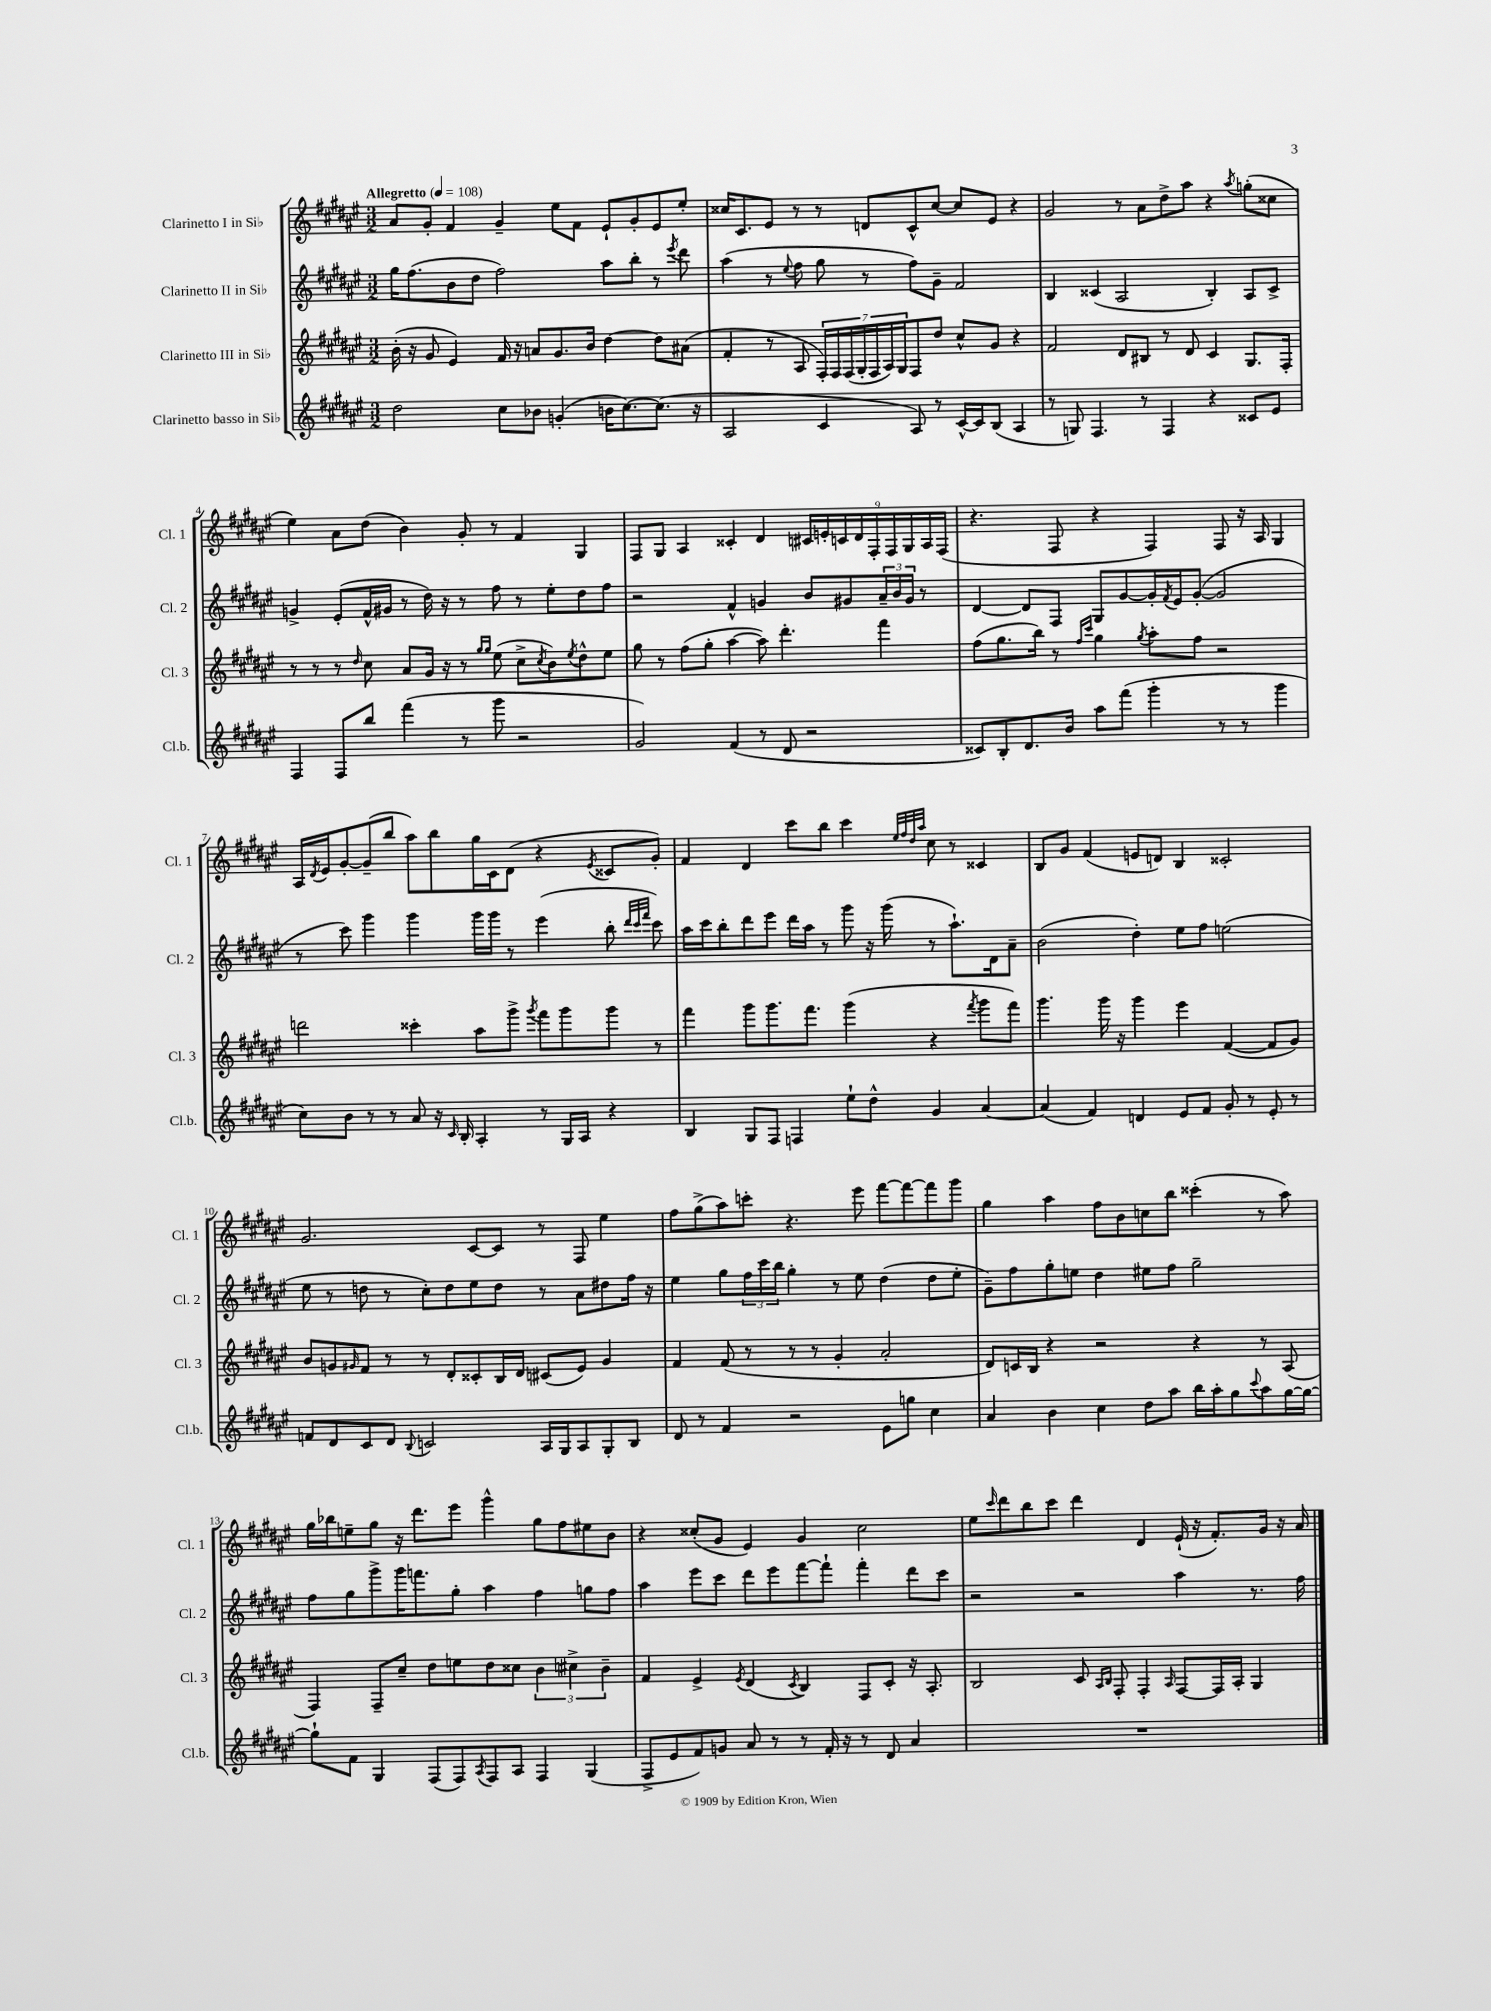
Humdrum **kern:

**kern	**kern	**kern	**kern
*staff4	*staff3	*staff2	*staff1
*clefG2	*clefG2	*clefG2	*clefG2
*k[f#c#g#d#a#e#]	*k[f#c#g#d#a#e#]	*k[f#c#g#d#a#e#]	*k[f#c#g#d#a#e#]
*M3/2	*M3/2	*M3/2	*M3/2
*MM108	*MM108	*MM108	*MM108
2dd#	(16b'	16gg#	8a#
.	16r	(8.ff#	.
.	8g#	.	8g#'
.	4e#)	8b	4f#
.	.	8dd#	.
8cc#	16f#	2ff#)	4g#~
.	16r	.	.
8b-	8a	.	.
(4g'	8.g#	.	8ee#
.	.	.	8f#
.	16b	.	.
16b	[4dd#	8aa#	8e#`
[8.cc#)	.	.	.
.	.	8bb'	8g#'
(8.cc#]	8dd#]	8r	8e#
.	.	8qeee#	.
.	(8a#	8ddd#	8ee#'
16r	.	.	.
=	=	=	=
2A#	4f#'	(4aa#	16cc##
.	.	.	8.c#
.	8r	8r	8e#
.	.	8qqee#	.
.	8A#	8ff#	8r
4c#	28F#')	8gg#	8r
.	28F#	.	.
.	(28F#	.	.
.	28G#'	.	.
.	.	8r	8d
.	28F#	.	.
.	28A#)	.	.
.	28G#	.	.
8A#)	8F#	8ff#)	8c#^^
8r	8dd#	8g#~	[8cc##
[16c#^^	8cc#^^	2f#	8cc##]
16c#]	.	.	.
(8B	8g#	.	8e#
4A#	4r	.	4r
=	=	=	=
8r	2f#	4B	2g#
8G)	.	.	.
4.F#	.	(4c##	.
.	8d#	2A#	8r
8r	8B#	.	8a#
4F#	8r	.	8dd#^
.	8d#	.	8aa#
4r	4c#	4B')	4r
.	.	.	8qaa#
8c##	8.G#	8A#	(8gg'
8e#	.	8c##^	8cc##
.	16F#'	.	.
=	=	=	=
4F#	8r	4g^	4ee#)
.	8r	.	.
8F#	8r	(8e#'	8a#
.	16qqdd#	.	.
8bb	8cc#	16f#^^	(8dd#
.	.	16g#	.
(4fff#	8a#	8r	4b)
.	16g#	16dd#)	.
.	16r	16r	.
8r	8r	8r	8g#'
.	16qqgg#	.	.
.	16qqgg#	.	.
8ggg#	(8ee#	8ff#	8r
2r	8cc#^	8r	4f#
.	8qcc#	.	.
.	8b)	8ee#'	.
.	8qee#	.	.
.	8dd#^^	8dd#	4G#
.	8ee#	8ff#	.
=	=	=	=
2g#)	8gg#	2r	8F#
.	8r	.	8G#
.	(8ff#	.	4A#
.	8gg#'	.	.
(4f#	[4aa#	4f#^^	4c##'
8r	8aa#])	4g	4d#
8d#	4.ddd#'	.	.
2r	.	8b	18c#
.	.	.	18e'
.	.	.	18c
.	.	8g#	.
.	.	.	18d#
.	.	.	18F#'
.	4fff#	24a#~	.
.	.	.	18F#
.	.	24b	.
.	.	24g#	18G#
.	.	8r	.
.	.	.	18A#
.	.	.	(18F#
=	=	=	=
8c##)	(8ff#	[4d#	4.r
8B'	8.gg#	.	.
8.d#	.	8d#]	.
.	16bb)	.	.
.	8r	8F#	8F#
16b	.	.	.
.	16qqff#	.	.
.	16qqccc#	.	.
8aa#	4gg#	8G#	4r
(8fff#	.	[8g#	.
.	8qgg#	.	.
4ggg#'	8aa#'	16g#']	4F#)
.	.	8qf#	.
.	.	16e#	.
.	8ff#	([8g#'	.
8r	2r	2g#]	8F#
8r	.	.	16r
.	.	.	16A#
4ggg#	.	.	4G#
=	=	=	=
8cc#)	2ddd	8r	16A#
.	.	.	8qd#
.	.	.	16e#
8b	.	8ccc#)	[8g#'
8r	.	4ggg#	(8g#~]
8r	.	.	8bb
8a#	4ccc##'	4ggg#	8aa#)
16r	.	.	8bb
16qqc#	.	.	.
16B'	.	.	.
4A#'	8aa#	16ggg#	16gg#
.	.	16ggg#	16c#
.	8ggg#^	8r	(8d#
.	8qggg#	.	.
8r	8fff#	(4eee#	4r
16G#	8ggg#	.	.
16A#	.	.	.
.	.	.	8qe#
4r	8ggg#	8bb'	8c##
.	.	32qqddd#	.
.	.	32qqccc#	.
.	.	32qqfff#	.
.	8r	8ccc#)	8g#')
=	=	=	=
4B	4fff#	16aa#	4f#
.	.	16ccc#	.
.	.	8bb'	.
8G#	8ggg#	8ddd#	4d#
8F#	8.ggg#	8eee#	.
4F	.	16ddd#	8ccc#
.	8.fff#	16aa#	.
.	.	8r	8bb
8ee#`	(4ggg#	8ggg#	4ccc#
8dd#^^	.	16r	.
.	.	(16ggg#	.
.	.	.	32qqee#
.	.	.	32qqff#
.	.	.	32qqdd#
.	.	.	32qqaa#
4g#	4r	8r	8cc#
.	.	8.aa#`)	8r
.	8qfff#	.	.
[4a#	8ggg#	.	4c##
.	.	16d#	.
.	8fff#)	8a#~	.
=	=	=	=
(4a#]	4.ggg#	(2b	8B
.	.	.	8g#
4f#)	.	.	(4f#
.	16ggg#	.	.
.	16r	.	.
4d	4ggg#	4dd#')	8e
.	.	.	8d)
8e#	4eee#	8ee#	4B
8f#	.	8ff#	.
8g#'	([4f#	(2ee	2c##'
8r	.	.	.
8e#'	8f#]	.	.
8r	8g#)	.	.
=	=	=	=
8f	8b	8ee#	2.g#
8d#	8g	8r	.
.	16qqg#	.	.
8c#	8f#	8dd	.
8d#	8r	8r	.
8qqB	.	.	.
2c	8r	8cc#')	.
.	8d#'	8dd	.
.	8c##'	8ee#	[8c#
.	16B	8dd	8c#]
.	16d#	.	.
16A#	(8c#	8r	8r
16G#	.	.	.
8A#	8e#)	8a#	8F#
8G#'	4g#	8dd#	4ee#
8B	.	16ff#	.
.	.	16r	.
=	=	=	=
8d#	4f#	4ee#	8ff#
8r	.	.	(8gg#^
4f#	(8f#	8gg#	8aa#)
.	8r	24ff#	8ccc'
.	.	24ccc#	.
.	.	24bb	.
2r	8r	4gg#'	4.r
.	8r	.	.
.	4g#'	8r	.
.	.	8ee#	8eee#
8e#	2a#'	(4dd#	[8fff#
8gg	.	.	8fff#_
4cc#	.	8dd#	8fff#]
.	.	8ee#'	8ggg#
=	=	=	=
4a#	8d#)	8g#~)	4gg#
.	16c	8ff#	.
.	16B	.	.
4b	4r	8gg#'	4aa#
.	.	8ee	.
4cc#	2r	4dd#	8ff#
.	.	.	8b
8dd#	.	8ee#	8cc
8aa#	.	8ff#	8bb
16bb	4r	2gg#~	(4ccc##'
16aa#'	.	.	.
8gg#	.	.	.
8qqccc#	.	.	.
8aa#	8r	.	8r
[16gg#	(8A#	.	8aa#)
16gg#_	.	.	.
=	=	=	=
8gg#`]	4F#)	8ff#	16gg#
.	.	.	16bb-
8f#	.	8gg#	8ee~
4G#	8F#~	8ggg#^	8gg#
.	8cc#~	16ggg#	16r
.	.	8.fff	8.ddd#
(8F#	8dd#	.	.
8F#)	8ee	8gg#'	8eee#
8qA#	.	.	.
8F#	8dd#	4aa#	4ggg#^^
8A#	8cc##	.	.
4F#	6b	4ff#	8gg#
.	.	.	8ff#
.	6cc#^	.	.
(4G#	.	8gg	8ee#
.	6b~	.	.
.	.	8ff#	8b
=	=	=	=
8F#^	4f#	4aa#	4r
8e#	.	.	.
8f#)	4e#^	8eee#	(8cc##'
8g	.	8ccc#	8g#
.	8qe#	.	.
8a#	(4d#	8ddd#	4e#)
8r	.	8eee#	.
.	8qc#	.	.
8r	4B)	[8fff#	4g#
16f#'	.	8fff#`]	.
16r	.	.	.
8r	8F#	4fff#'	2cc##
8d#	8c#'	.	.
4a#	16r	8ddd#	.
.	8.A#'	.	.
.	.	8ccc#	.
=	=	=	=
1.r	2B	2r	8ee#
.	.	.	16qqccc#
.	.	.	8ddd#
.	.	.	8bb
.	.	.	8ccc#
.	8c#	2r	4ddd#
.	16qqA#	.	.
.	16qqB	.	.
.	8F#'	.	.
.	4F#'	.	4d#
.	16qqA#	.	.
.	[8F#	4aa#	(16e#`
.	.	.	16r
.	16F#]	.	8.f#')
.	16A#'	.	.
.	4G#	8.r	.
.	.	.	16g#
.	.	.	16r
.	.	16ff#	16a#
==	==	==	==
*-	*-	*-	*-
